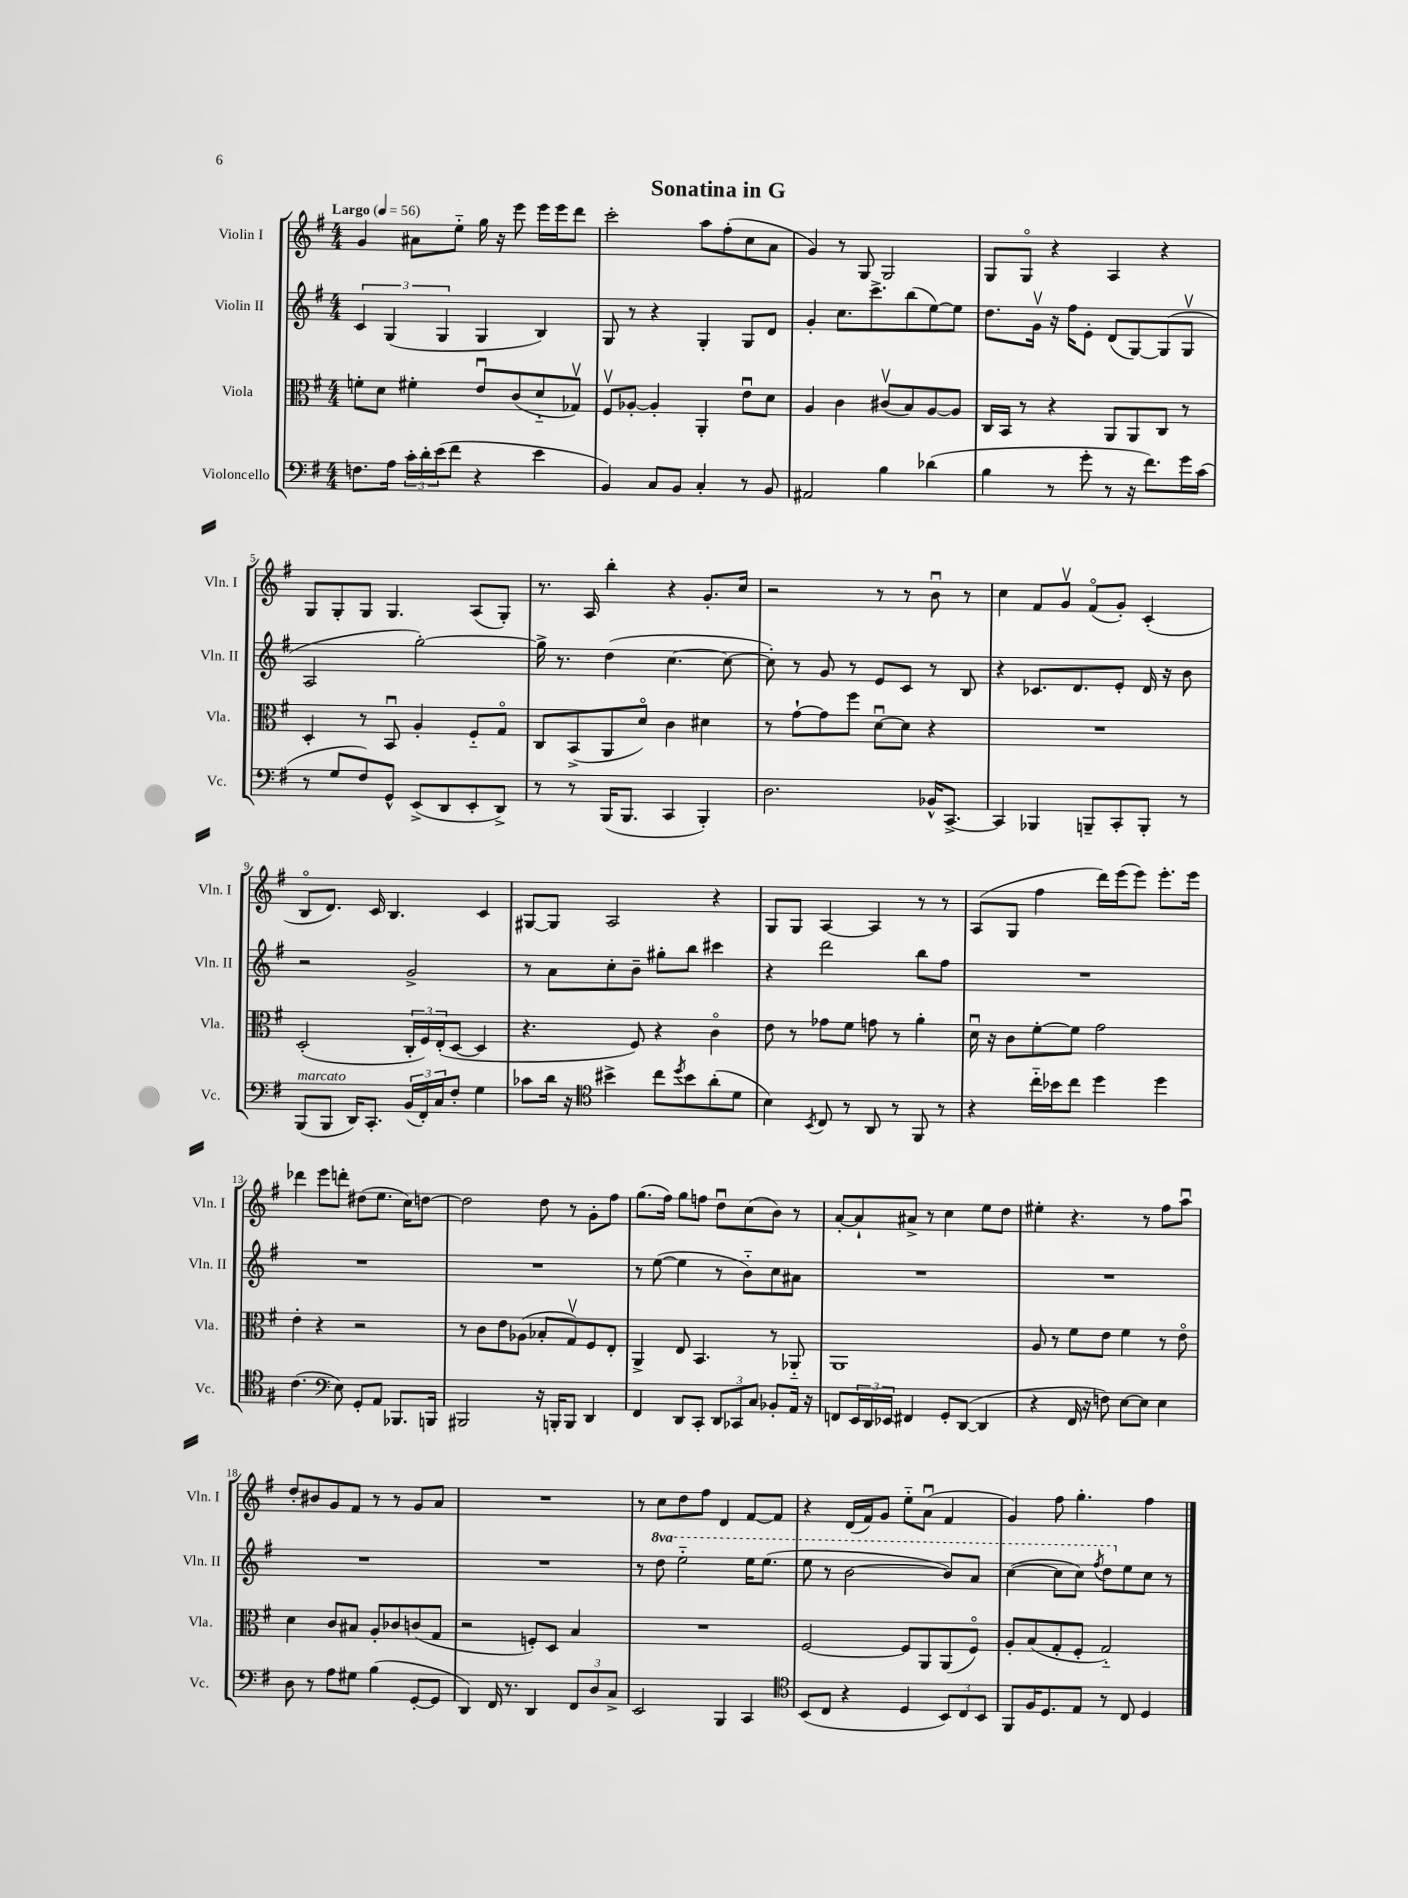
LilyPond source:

\header { title = "Sonatina in G" }
<<
\new StaffGroup <<
\new Staff = "s0" \with { instrumentName = "Violin I" shortInstrumentName = "Vln. I" } {
    \clef treble \key g \major \numericTimeSignature \time 4/4 \tempo "Largo" 4 = 56
    g'4 ais'8 e''8-_ g''16 r16 e'''8 e'''16 e'''16 d'''8 |
    c'''2-. a''8 fis''8-.( c''8 a'8 |
    g'4) r8 g8 g2 |
    g8 g8\flageolet r4 a4 r4 |
    g8 g8-. g8 g4. a8( g8-.) |
    r8. a16 b''4-. r4 g'8.-. c''16 |
    r2 r8 r8 b'8\downbow r8 |
    c''4 fis'8 g'8\upbow fis'8\flageolet( g'8-.) c'4-.( |
    b8\flageolet d'8.) c'16 b4. c'4 |
    gis8~ gis8 a2 r4 |
    g8 g8 a4~ a4 r8 r8 |
    a8( g8 fis''4 d'''16) e'''16( e'''8) e'''8.-. e'''16 |
    des'''4 e'''8 d'''8-. dis''8( e''8. c''16) d''8~ |
    d''2 d''8 r8 g'8-. fis''8 |
    g''8.( fis''16) g''8 f''8 d''8\downbow c''8( b'8) r8 |
    a'8~-. a'8-! ais'8-> r8 c''4 e''8 d''8 |
    eis''4-. r4. r8 fis''8 a''8\downbow |
    d''8-. bis'8 g'8 fis'8 r8 r8 g'8 a'8 |
    R1 |
    r8 c''8 d''8 fis''8 d'4 fis'8~ fis'8 |
    r4 d'16( fis'16) g'8 e''8-_ a'8\downbow( fis'4 |
    g'4) fis''8 g''4.-. fis''4 \bar "|." |
}
\new Staff = "s1" \with { instrumentName = "Violin II" shortInstrumentName = "Vln. II" } {
    \clef treble \key g \major \numericTimeSignature \time 4/4 \set Staff.ottavationMarkups = #ottavation-simple-ordinals
    \tuplet 3/2 { c'4 g4( g4 } g4 b4) |
    g8 r8 r4 g4-. g8 d'8 |
    g'4-. c''8. c'''8.-> b''8( e''8~) e''8 |
    d''8. g'16\upbow r16 fis''16 e'8-. d'8( g8~) g8( g8\upbow |
    a2 g''2~-.) |
    g''16-> r8. d''4( c''4.~ c''8~ |
    c''8-.) r8 g'8 r8 e'8 c'8 r8 b8 |
    r4 ces'8. d'8. e'8-. d'16 r16 b'8 |
    r2 g'2-> |
    r8 a'8 c''8-. b'8-- gis''8-. b''8 cis'''4 |
    r4 d'''2 b''8 fis''8 |
    R1 |
    R1 |
    R1 |
    r8 e''8~( e''4 r8 b'8-_) c''8 ais'8 |
    R1 |
    R1 |
    R1 |
    R1 |
    r8 \ottava #1 d'''8 e'''2-_ e'''16 e'''8.( |
    e'''8 r8 b''2~ b''8) a''8 |
    c'''4~( c'''8 c'''8) \acciaccatura { fis'''8 } d'''8 \ottava #0 e''8 c''8 r8 \bar "|." |
}
\new Staff = "s2" \with { instrumentName = "Viola" shortInstrumentName = "Vla." } {
    \clef alto \key g \major \numericTimeSignature \time 4/4
    f'8-. d'8 fis'4-. e'8\downbow c'8( d'8-_ ges8\upbow) |
    fis8\upbow aes8~-. aes4-. a,4-. e'8\downbow d'8 |
    a4 c'4 cis'8\upbow( b8) a8~ a8 |
    c16 b,16 r8 r4 a,8 a,8 c8 r8 |
    d4-. r8 b,8\downbow a4-. fis8-_ g8\flageolet |
    c8 b,8->( a,8 d'8\flageolet) c'4 dis'4 |
    r8 g'8~-! g'8 fis''8 d'8~\downbow d'8 r4 |
    R1 |
    d2-.( \tuplet 3/2 { c16-. fis16) e16-.( } d8~ d4 |
    r4. fis8) r4 c'4\flageolet |
    e'8 r8 ges'8 fis'8 g'8 r8 a'4-. |
    d'16\downbow r16 c'8 fis'8~-. fis'8 g'2 |
    e'4-. r4 r2 |
    r8 c'8 e'8 aes8( bes8-. g8\upbow) fis8 e8-. |
    a,4-> e8 b,4. r8 aes,8-_ |
    a,1 |
    a8 r8 fis'8 e'8 fis'4 r8 e'8\flageolet |
    d'4 c'8 bis8 a8-. ces'8 c'8( g8 |
    r2 f8-.) d8 b4 |
    R1 |
    fis2~ fis8 a,8 a,8( fis8\flageolet) |
    a8-. b8( g8-. fis8-. g2-_) \bar "|." |
}
\new Staff = "s3" \with { instrumentName = "Violoncello" shortInstrumentName = "Vc." } {
    \clef bass \key g \major \numericTimeSignature \time 4/4
    f8. a16 \tuplet 3/2 { c'16-. d'16-. e'16( } fis'8 r4 e'4 |
    b,4) c8 b,8 c4-. r8 b,8 |
    ais,2 b4 des'4( |
    b4 r8 g'8-. r8 r16 fis'8.) g'16 c'16( |
    r8 g8 fis8) g,8-^ e,8->( d,8 e,8-. d,8->) |
    r8 r8 b,,16( b,,8. c,4 b,,4-.) |
    d2. bes,16-^ c,8.~-> |
    c,4 bes,,4 b,,8-- c,8-. b,,8-. r8 |
    b,,8^\markup { \italic "marcato" }( b,,8 d,16) c,8.-. \tuplet 3/2 { b,16( fis,16-.) c16 } fis8-. g4 |
    ces'8 d'16 r16 \clef tenor bis'4-> c''8 \acciaccatura { d''8 } bis'8 a'8-.( d'8 |
    b4) \acciaccatura { b,8 } c8 r8 a,8 r8 fis,8 r8 |
    r4 c''16-_ bes'16 c''8 d''4 d''4 |
    c'4.( \clef bass e8) g,8-. a,8 bes,,8. b,,16 |
    bis,,2 r16 b,,16-. b,,8 d,4 |
    fis,4 d,8 c,8-. \tuplet 3/2 { d,8 ces,8 c8 } bes,8-. a,16 r16 |
    f,8 \tuplet 3/2 { e,16 d,16 ees,16 } fis,4 g,8-. d,8~( d,4 |
    r4 fis,16 r16 f8) e8~ e8 e4 |
    d8 r8 a8 gis8 b4( g,8~-. g,8 |
    d,4) fis,16 r8. d,4 \tuplet 3/2 { fis,8 d8 c8-> } |
    e,2 b,,4 c,4 |
    \clef tenor b,8( c8 r4 d4 \tuplet 3/2 { b,8) c8 b,8 } |
    fis,8 fis16 d8. e8 r8 c8 d4 \bar "|." |
}
>>
>>
